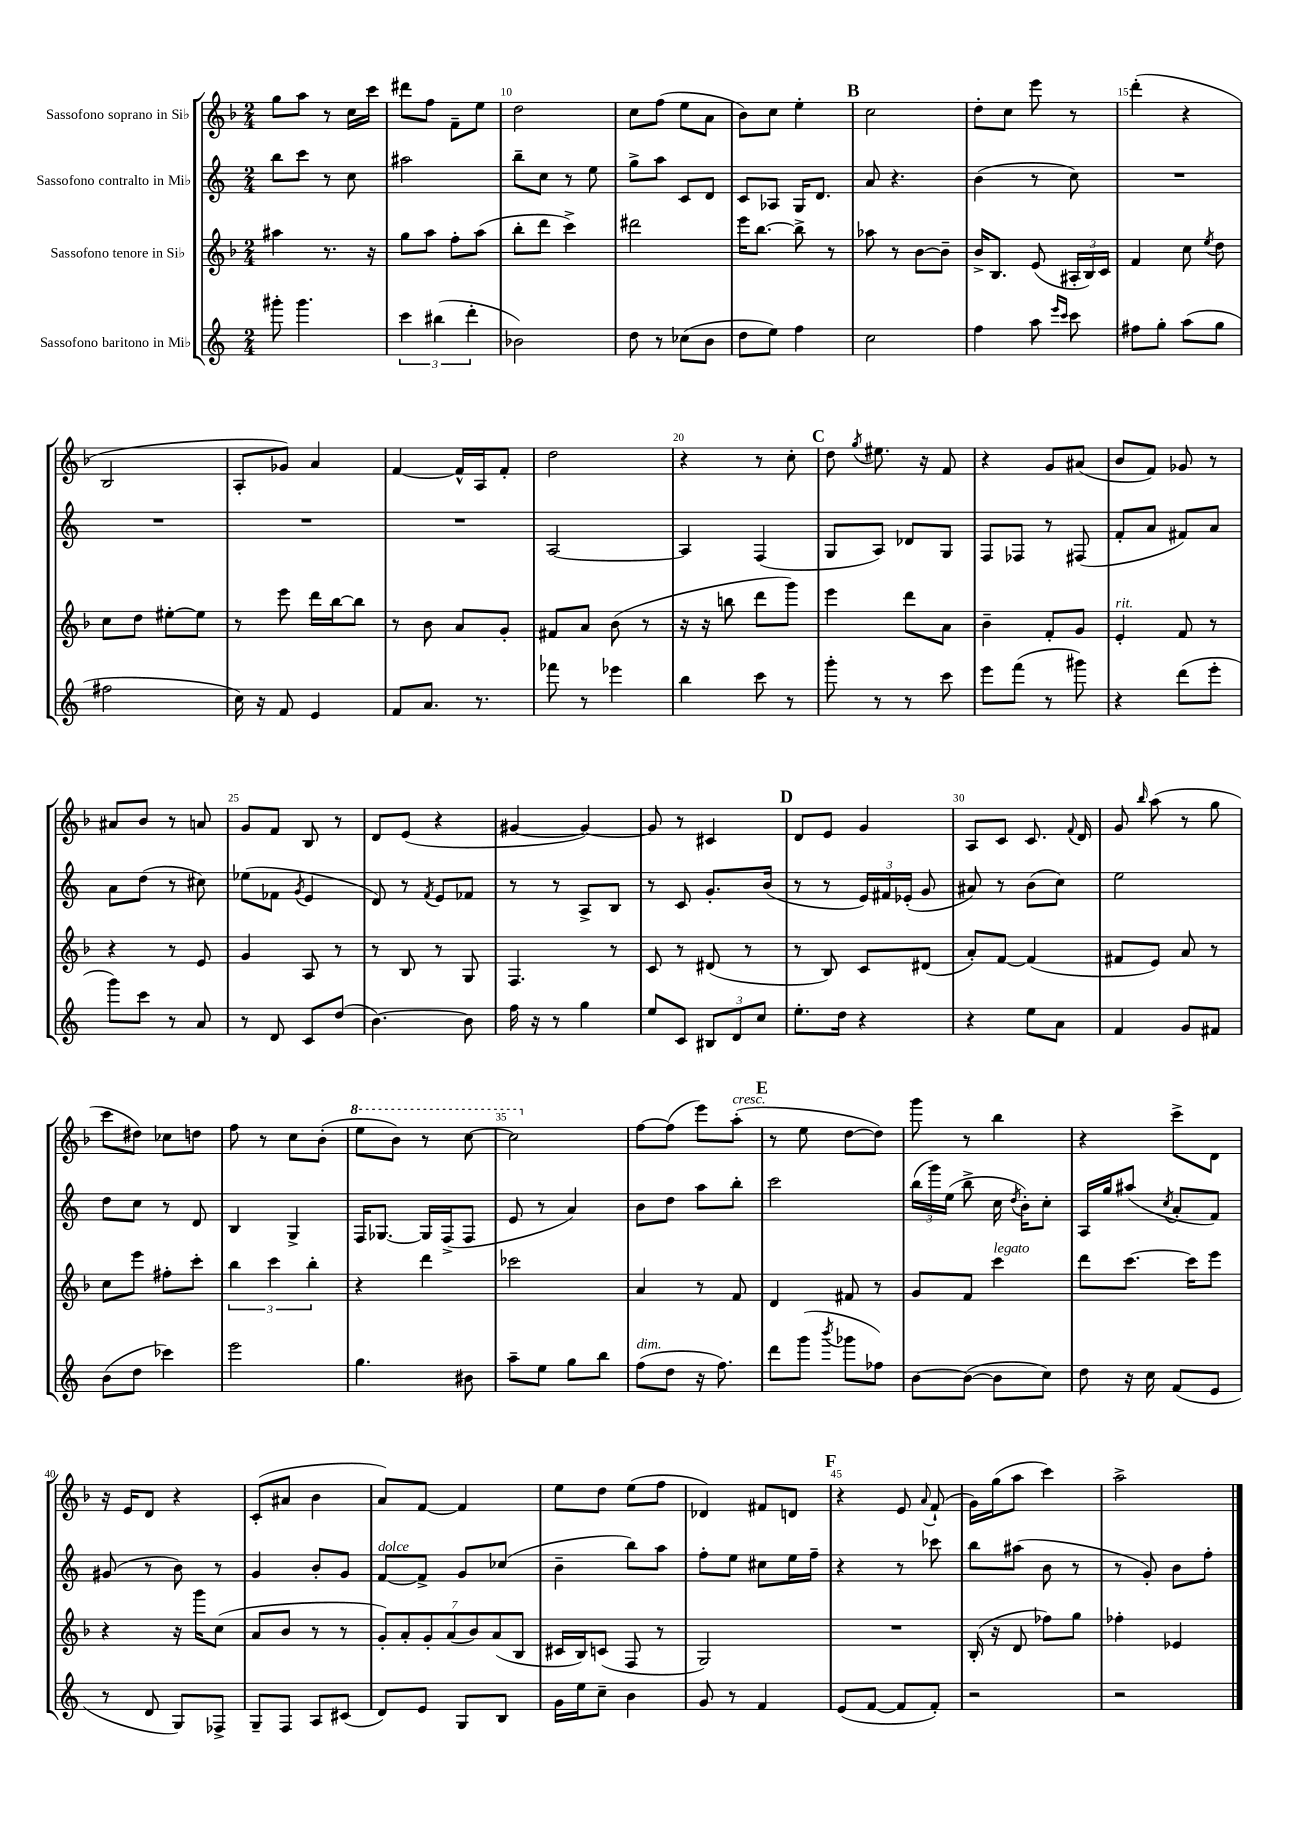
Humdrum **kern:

**kern	**kern	**kern	**kern
*staff4	*staff3	*staff2	*staff1
*clefG2	*clefG2	*clefG2	*clefG2
*k[]	*k[b-]	*k[]	*k[b-]
*M2/4	*M2/4	*M2/4	*M2/4
8ggg#'	4aa#	8bb	8gg
4.ggg#	.	8ccc	8aa
.	8.r	8r	8r
.	.	8cc	16cc
.	16r	.	16ccc
=	=	=	=
6ccc	8gg	2aa#	8ddd#
.	8aa	.	8ff
(6bb#	.	.	.
.	8ff'	.	8f~
6ddd'	.	.	.
.	(8aa	.	8ee
=	=	=	=
2b-)	8bb-'	8bb~	2dd
.	8ddd	8cc	.
.	4ccc^)	8r	.
.	.	8ee	.
=	=	=	=
8dd	2ddd#	8gg^	8cc
8r	.	8aa	(8ff
(8cc-	.	8c	8ee
8b	.	8d	8a
=	=	=	=
8dd	16eee	8c	8b-)
.	[8.bb-	.	.
8ee)	.	8A-	8cc
4ff	8bb-^]	16G	4ee'
.	.	8.d	.
.	8r	.	.
=	=	=	=
2cc	8aa-	8a	2cc
.	8r	4.r	.
.	[8b-	.	.
.	8b-~]	.	.
=	=	=	=
4ff	16b-^	(4b	8dd'
.	8.B-	.	.
.	.	.	8cc
8aa	(8e	8r	8eee
16qqeee	.	.	.
16qqccc	.	.	.
8ccc	24A#'	8cc)	8r
.	24B-)	.	.
.	24c	.	.
=	=	=	=
8ff#	4f	2r	(4ddd'
8gg'	.	.	.
(8aa	8cc	.	4r
.	8qee	.	.
8gg	8dd	.	.
=	=	=	=
2ff#	8cc	2r	2B-
.	8dd	.	.
.	[8ee#'	.	.
.	8ee#]	.	.
=	=	=	=
16cc)	8r	2r	8A'
16r	.	.	.
8f	8eee	.	8g-)
4e	16ddd	.	4a
.	[16bb-	.	.
.	8bb-]	.	.
=	=	=	=
8f	8r	2r	[4f
8.a	8b-	.	.
.	8a	.	16f^^]
8.r	.	.	16A
.	8g'	.	8f'
=	=	=	=
8fff-	8f#	[2A	2dd
8r	8a	.	.
4eee-	(8b-	.	.
.	8r	.	.
=	=	=	=
4bb	16r	4A]	4r
.	16r	.	.
.	8bb	.	.
8ccc	8ddd	(4F	8r
8r	8ggg)	.	8cc'
=	=	=	=
8ggg'	4eee	8G	8dd
.	.	.	8qgg
8r	.	8A)	8.ee#
8r	8ddd	8d-	.
.	.	.	16r
8ccc	8a	8G	8f
=	=	=	=
8eee	4b-~	8F	4r
(8fff	.	8F-	.
8r	8f'	8r	8g
8ggg#)	8g	(8F#	(8a#
=	=	=	=
4r	4e'	8f'	8b-
.	.	8a	8f)
(8ddd	8f	8f#)	8g-
8eee'	8r	8a	8r
=	=	=	=
8ggg)	4r	8a	8a#
8ccc	.	(8dd	8b-
8r	8r	8r	8r
8a	8e	8cc#)	8a
=	=	=	=
8r	4g	(8ee-	8g
8d	.	8f-	8f
.	.	8qg	.
8c	8A	4e	8B-
(8dd	8r	.	8r
=	=	=	=
[4.b)	8r	8d)	8d
.	8B-	8r	(8e
.	.	8qf	.
.	8r	8e	4r
8b]	8G	8f-	.
=	=	=	=
16ff	4.F	8r	[4g#
16r	.	.	.
8r	.	8r	.
4gg	.	8A^	4g#_)
.	8r	8B	.
=	=	=	=
8ee	8c	8r	8g#]
8c	8r	8c	8r
12B#	(8d#	8.g'	4c#
12d	.	.	.
.	8r	.	.
12cc	.	.	.
.	.	(16b	.
=	=	=	=
8.ee'	8r	8r	8d
.	8B-)	8r	8e
16dd	.	.	.
4r	8c	24e)	4g
.	.	24f#	.
.	.	(24e-'	.
.	(8d#	8g	.
=	=	=	=
4r	8a')	8a#)	8A
.	[8f	8r	8c
8ee	(4f]	(8b	8.c
8a	.	8cc)	.
.	.	.	8qqf
.	.	.	16d
=	=	=	=
4f	8f#	2ee	8g
.	.	.	16qqbb-
.	8e)	.	(8aa
8g	8a	.	8r
8f#	8r	.	8gg
=	=	=	=
(8b	8cc	8dd	8ccc
8dd	8eee	8cc	8dd#)
4ccc-)	8ff#'	8r	8cc-
.	8ccc'	8d	8dd
=	=	=	=
2eee	6bb-	4B	8ff
.	.	.	8r
.	6ccc	.	.
.	.	4G^	8cc
.	6bb-'	.	.
.	.	.	(8b-'
=	=	=	=
4.gg	4r	16F	8eee
.	.	[8.G-	.
.	.	.	8bb-)
.	4ddd	16G-]	8r
.	.	(16F^	.
8b#	.	8F	[8ccc
=	=	=	=
8aa~	2ccc-	8e	2ccc]
8ee	.	8r	.
8gg	.	4a)	.
8bb	.	.	.
=	=	=	=
(8ff	4a	8b	[8ff
8dd	.	8dd	(8ff]
16r	8r	8aa	8eee)
8.ff)	.	.	.
.	8f	8bb'	(8aa'
=	=	=	=
8ddd	4d	2ccc	8r
(8ggg	.	.	8ee
8qbbb	.	.	.
8ggg-	8f#	.	[8dd
8ff-)	8r	.	8dd])
=	=	=	=
[8b	8g	(24bb	8ggg
.	.	24ggg)	.
.	.	(24ee	.
(8b_	8f	8bb^	8r
8b]	4ccc	16cc	4bb-
.	.	8qdd	.
.	.	16b')	.
8cc)	.	8cc'	.
=	=	=	=
8dd	8ddd	16A	4r
.	.	16gg	.
16r	[8.ccc	(8aa#	.
16cc	.	.	.
.	.	8qcc	.
(8f	.	8a'	8ccc^
.	16ccc]	.	.
8e	8eee	8f)	8d
=	=	=	=
8r	4r	(8g#	16r
.	.	.	16e
8d	.	8r	8d
8G)	16r	8b)	4r
.	16ggg	.	.
8F-^	(8cc	8r	.
=	=	=	=
8G~	8a	4g	(8c'
8F	8b-	.	8a#
8A	8r	8b'	4b-
(8c#	8r	8g	.
=	=	=	=
8d)	14g')	[8f	8a)
.	14a'	.	.
8e	.	8f^]	[8f
.	14g'	.	.
.	(14a	.	.
8G	.	8g	4f]
.	14b-)	.	.
.	(14a	.	.
8B	.	(8cc-	.
.	14B-	.	.
=	=	=	=
16g	16c#	4b~	8ee
16ee	16B-)	.	.
8cc~	(8c	.	8dd
4b	8F	8bb)	(8ee
.	8r	8aa	8ff
=	=	=	=
8g	2G)	8ff'	4d-)
8r	.	8ee	.
4f	.	8cc#	8f#
.	.	16ee	8d
.	.	16ff~	.
=	=	=	=
(8e	2r	4r	4r
[8f	.	.	.
8f]	.	8r	8e
.	.	.	8qqa
8f')	.	8ccc-	(8f`
=	=	=	=
2r	(16B-'	8bb	16g)
.	16r	.	(16gg
.	8d	(8aa#	8aa
.	8ff-)	8b	4ccc)
.	8gg	8r	.
=	=	=	=
2r	4ff-'	8r	2aa^
.	.	8g')	.
.	4e-	8b	.
.	.	8ff'	.
==	==	==	==
*-	*-	*-	*-
